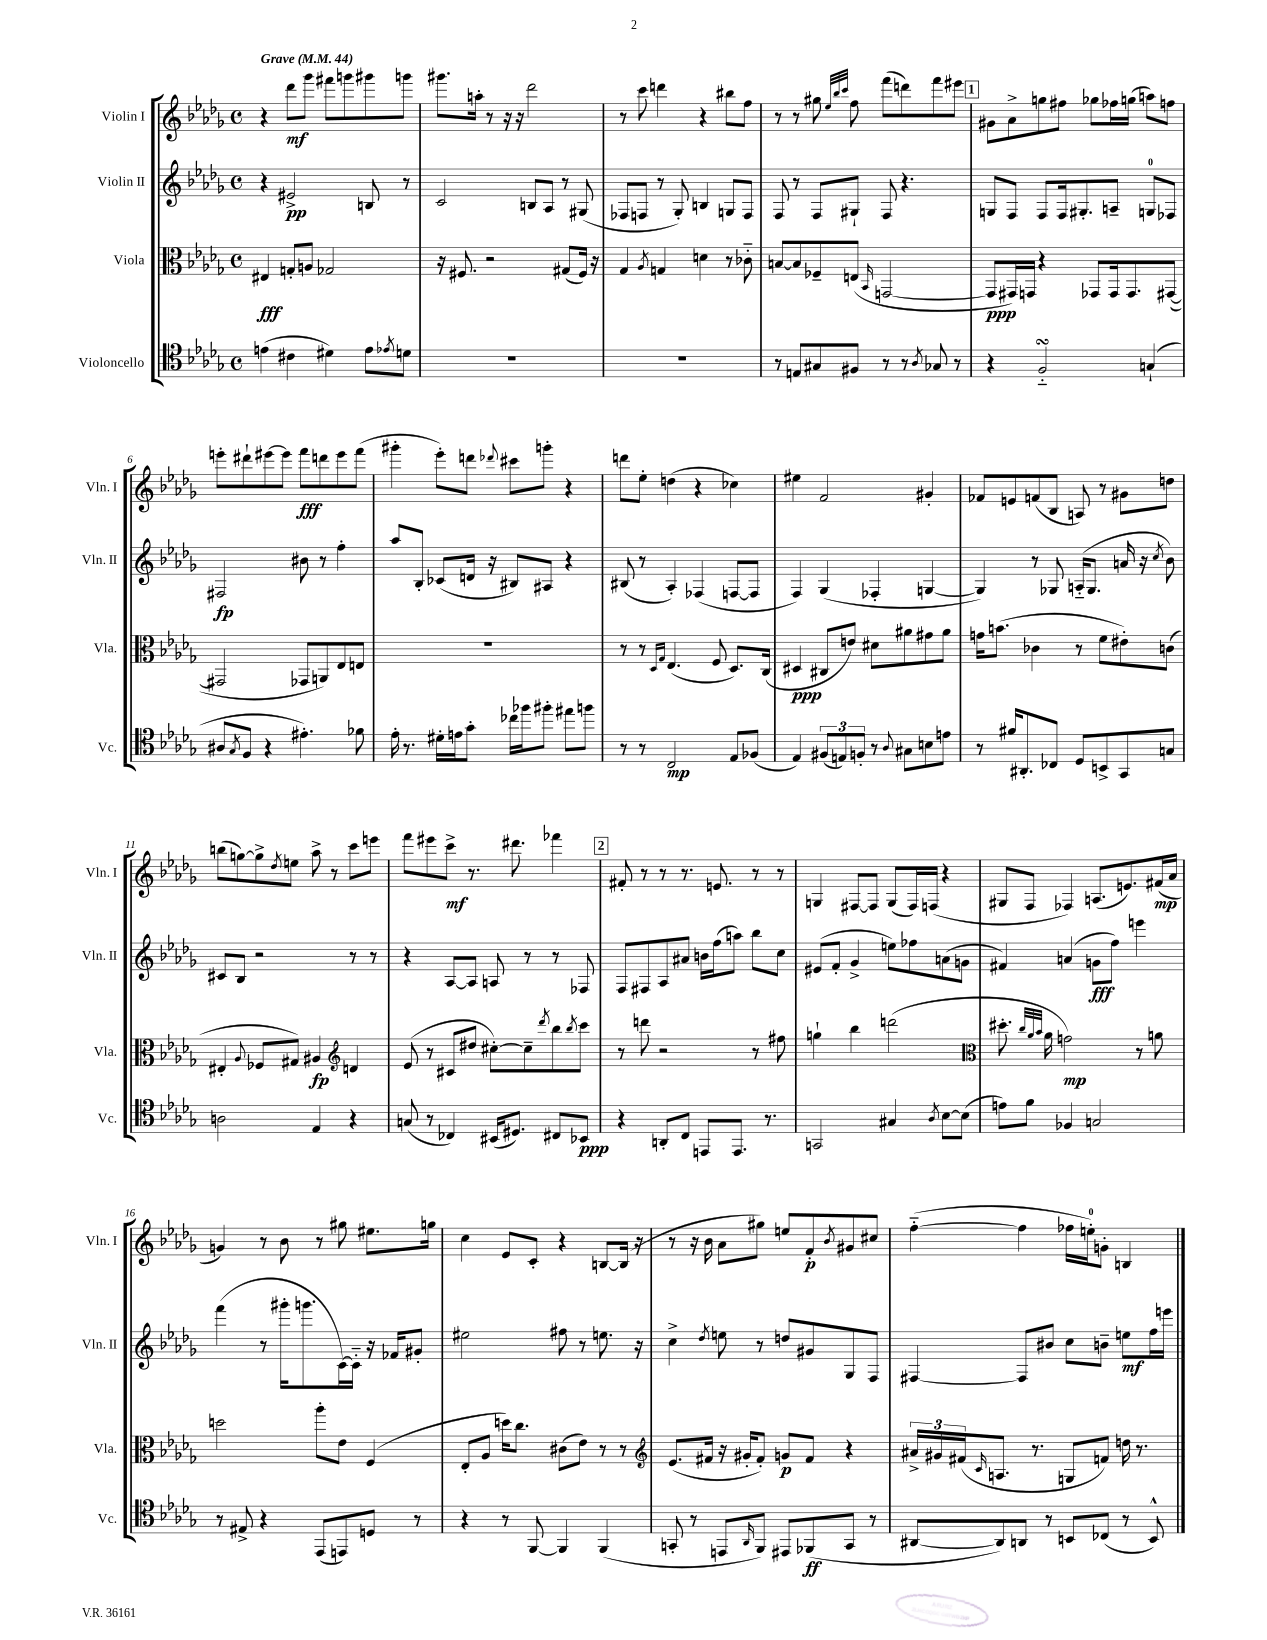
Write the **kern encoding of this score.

**kern	**kern	**kern	**kern
*staff4	*staff3	*staff2	*staff1
*clefC4	*clefC3	*clefG2	*clefG2
*k[b-e-a-d-g-]	*k[b-e-a-d-g-]	*k[b-e-a-d-g-]	*k[b-e-a-d-g-]
*M4/4	*M4/4	*M4/4	*M4/4
*met(c)	*met(c)	*met(c)	*met(c)
*MM44	*MM44	*MM44	*MM44
(4e	4E#	4r	4r
4c#	8G'	2e#^	8ddd-
.	8A	.	8ggg-
4d#)	2G-	.	8fff#
.	.	.	8ggg
8e	.	8B	8ggg#
8qe-	.	.	.
8d	.	8r	8ggg
=	=	=	=
1r	16r	2c	8.ggg#
.	8.F#	.	.
.	.	.	16aa'
.	2r	.	8r
.	.	.	16r
.	.	.	16r
.	.	8B	2ddd-
.	.	8A-	.
.	(8G#	8r	.
.	16F#)	(8G#	.
.	16r	.	.
=	=	=	=
1r	4G-	8F-	8r
.	.	8F	8ccc
.	8qA-	.	.
.	4G	8r	4ddd
.	.	8G-')	.
.	4d	4B	4r
.	8r	8G	8bb#
.	8c-'~	8F	8ff
=	=	=	=
8r	[8B	8F	8r
8E	8B]	8r	8r
8G#	8F-~	8F	8gg#
.	.	.	32qqee-
.	.	.	32qqbb-
.	.	.	32qqccc
8F#	(8E	8G#`	8ff
.	16qqBB-	.	.
8r	[2GG	8F	(8fff
8r	.	4.r	8ddd)
8qA-	.	.	.
8G-	.	.	8fff
8r	.	.	8eee#
=	=	=	=
4r	8GG]	8G	8g#
.	16GG#)	8F	8a-^
.	16GG	.	.
2F'~	4r	8F	8gg
.	.	16F	8ff#
.	.	8.G#'	.
.	8GG-	.	8gg-
.	16GG-	8A~	16ff-
.	8.GG-	.	(16gg
(4G`	.	8G	8aa)
.	([8GG#	8F-	8ff
=	=	=	=
8A#	2GG#]	2F#	8eee'
8qG-	.	.	.
8F	.	.	8ddd#`
4r	.	.	[8eee#
.	.	.	8eee#]
4.e#')	8GG-	8b#	8fff
.	8AA)	8r	8ddd
.	8E-	4ff'	8eee#
8f-	8E	.	(8fff
=	=	=	=
16e-'	1r	8aa-	4ggg#'
8.r	.	.	.
.	.	8B-'	.
16d#'	.	(8c-	8eee-')
16e	.	.	.
8g-'	.	16d	8ddd
.	.	16r	.
.	.	.	8qqddd-
16cc-	.	8B#)	8ccc#
16ff-	.	.	.
8ff#'	.	8A#	8ggg'
8ee#	.	4r	4r
8ff	.	.	.
=	=	=	=
8r	8r	(8B#	8ddd
8r	8r	8r	8ee-'
.	16qqD-	.	.
.	16qqG-	.	.
2C	(4.E-	4A-')	(4dd
.	.	(4F-	4r
.	8F	.	.
8E-	8.D-)	[8F	4cc-)
(8F-	.	8F]	.
.	(16C	.	.
=	=	=	=
4E-)	4D#	4F)	4ee#
(12F#	8C#	(4G-	2f
12E)	.	.	.
.	8e)	.	.
12F'	.	.	.
8r	8d#	4F-'	.
8qqA-	.	.	.
8G#	8a#	.	.
8B	8g#	[4G	4g#'
8e	8a#	.	.
=	=	=	=
8r	16g	4G])	8f-
.	(8.b	.	.
16f#	.	.	8e
8.AA#'	.	.	.
.	4c-	8r	(8f
8C-	.	8G-	8B-
8D-	8r	(16A'~	8A)
.	.	8.G-	.
8BB^	8f	.	8r
8GG-	8e#')	16a	8g#
.	.	16r	.
.	.	8qcc	.
8G	(8c	8b-)	8dd
=	=	=	=
2A	4E#'	8c#	(8bb
.	.	8B-	[8gg)
.	8qqA-	.	.
.	8F-	2r	8gg^]
.	.	.	8qdd-
.	8G#)	.	8ee
4E-	4A#	.	8aa-^
.	.	.	8r
*	*clefG2	*	*
4r	4d	8r	8ccc
.	.	8r	8eee
=	=	=	=
(8G	(8e-	4r	8fff
8r	8r	.	8eee#
4C-)	8c#	[8A-	8ccc^
.	8dd#	8A-]	8.r
(16BB#	[8cc#')	8A	.
8.D#)	.	.	8.ddd#
.	8cc#~]	8r	.
.	8qddd-	.	.
8C#	8bb-	8r	4fff-
.	8qbb-	.	.
8BB-	8ccc	8F-	.
=	=	=	=
4r	8r	8F	8f#'
.	8ddd	8F#	8r
8AA'	2r	8A-	8r
8C	.	8a#	8.r
8EE	.	16b	.
.	.	(16ff	8.e
8.EE	.	8aa)	.
.	8r	8bb-	8r
8.r	.	.	.
.	8ff#	8cc	8r
=	=	=	=
2GG	4gg`	(8e#	4G
.	.	8f'	.
.	4bb-	4g-^	[8F#
.	.	.	8F#]
4G#	(2ddd	8ee)	(8G
.	.	8ff-	16F#)
.	.	.	(16F
8qA-	.	.	.
[8B-	.	(8a	4r
(8B-]	.	8g	.
=	=	=	=
*	*clefC3	*	*
8e)	8.dd#'	4f#)	8G#
8f	.	.	8F
.	32qqcc	.	.
.	32qqa-	.	.
.	32qqb-	.	.
.	16a-	.	.
4F-	2g)	(4a	4F-)
2G	.	8g	(8.A
.	.	8ff)	.
.	.	.	8.e)
.	8r	4eee	.
.	8a	.	(16f#
.	.	.	16a-
=	=	=	=
8r	2dd	(4fff	4g)
8E#^	.	.	.
4r	.	8r	8r
.	.	16ggg#'	8b-
.	.	8.ggg	.
(8EE-	8aa-'	.	8r
8EE)	8e-	[16c)	8gg#
.	.	16c'~]	.
8D	(4F	16r	8.ee#
.	.	16f-	.
8r	.	8g#'	.
.	.	.	16gg
=	=	=	=
4r	8E-'	2ee#	4cc
.	8A-	.	.
8r	16dd)	.	8e-
.	8.cc	.	.
[8FF	.	.	8c'
4FF]	(8c#	8ff#	4r
.	8e-)	8r	.
(4FF	8r	8.ee	[8B
.	8r	.	(16B]
.	.	16r	16r
=	=	=	=
*	*clefG2	*	*
8GG'	(8.e-	4cc^	8r
8r	.	.	16r
.	16f#	.	16b-
.	.	8qdd-	.
8EE	16r	8ee	8a-
.	16g#'	.	.
16qqAA-	.	.	.
8FF)	8f#')	8r	8gg#)
8EE#	8g	8dd	8ee
(8FF-	8f#	8g#	8f'
.	.	.	8qb-
8GG	4r	8G-	8g#
8r	.	8F	8cc#
=	=	=	=
[8AA#	24a#^	[4F#	([4ff'~
.	24g#	.	.
.	(24f#	.	.
.	16qqc	.	.
8AA#])	8.A	.	.
8AA	.	8F#]	4ff]
.	8.r	.	.
8r	.	8b#	.
8BB	8G	8cc	16ff-
.	.	.	16ee')
(8C-	8f)	8b~	8g'
8r	16dd	8ee	4B
.	8.r	.	.
8BB^^)	.	16ff	.
.	.	16eee	.
==	==	==	==
*-	*-	*-	*-
